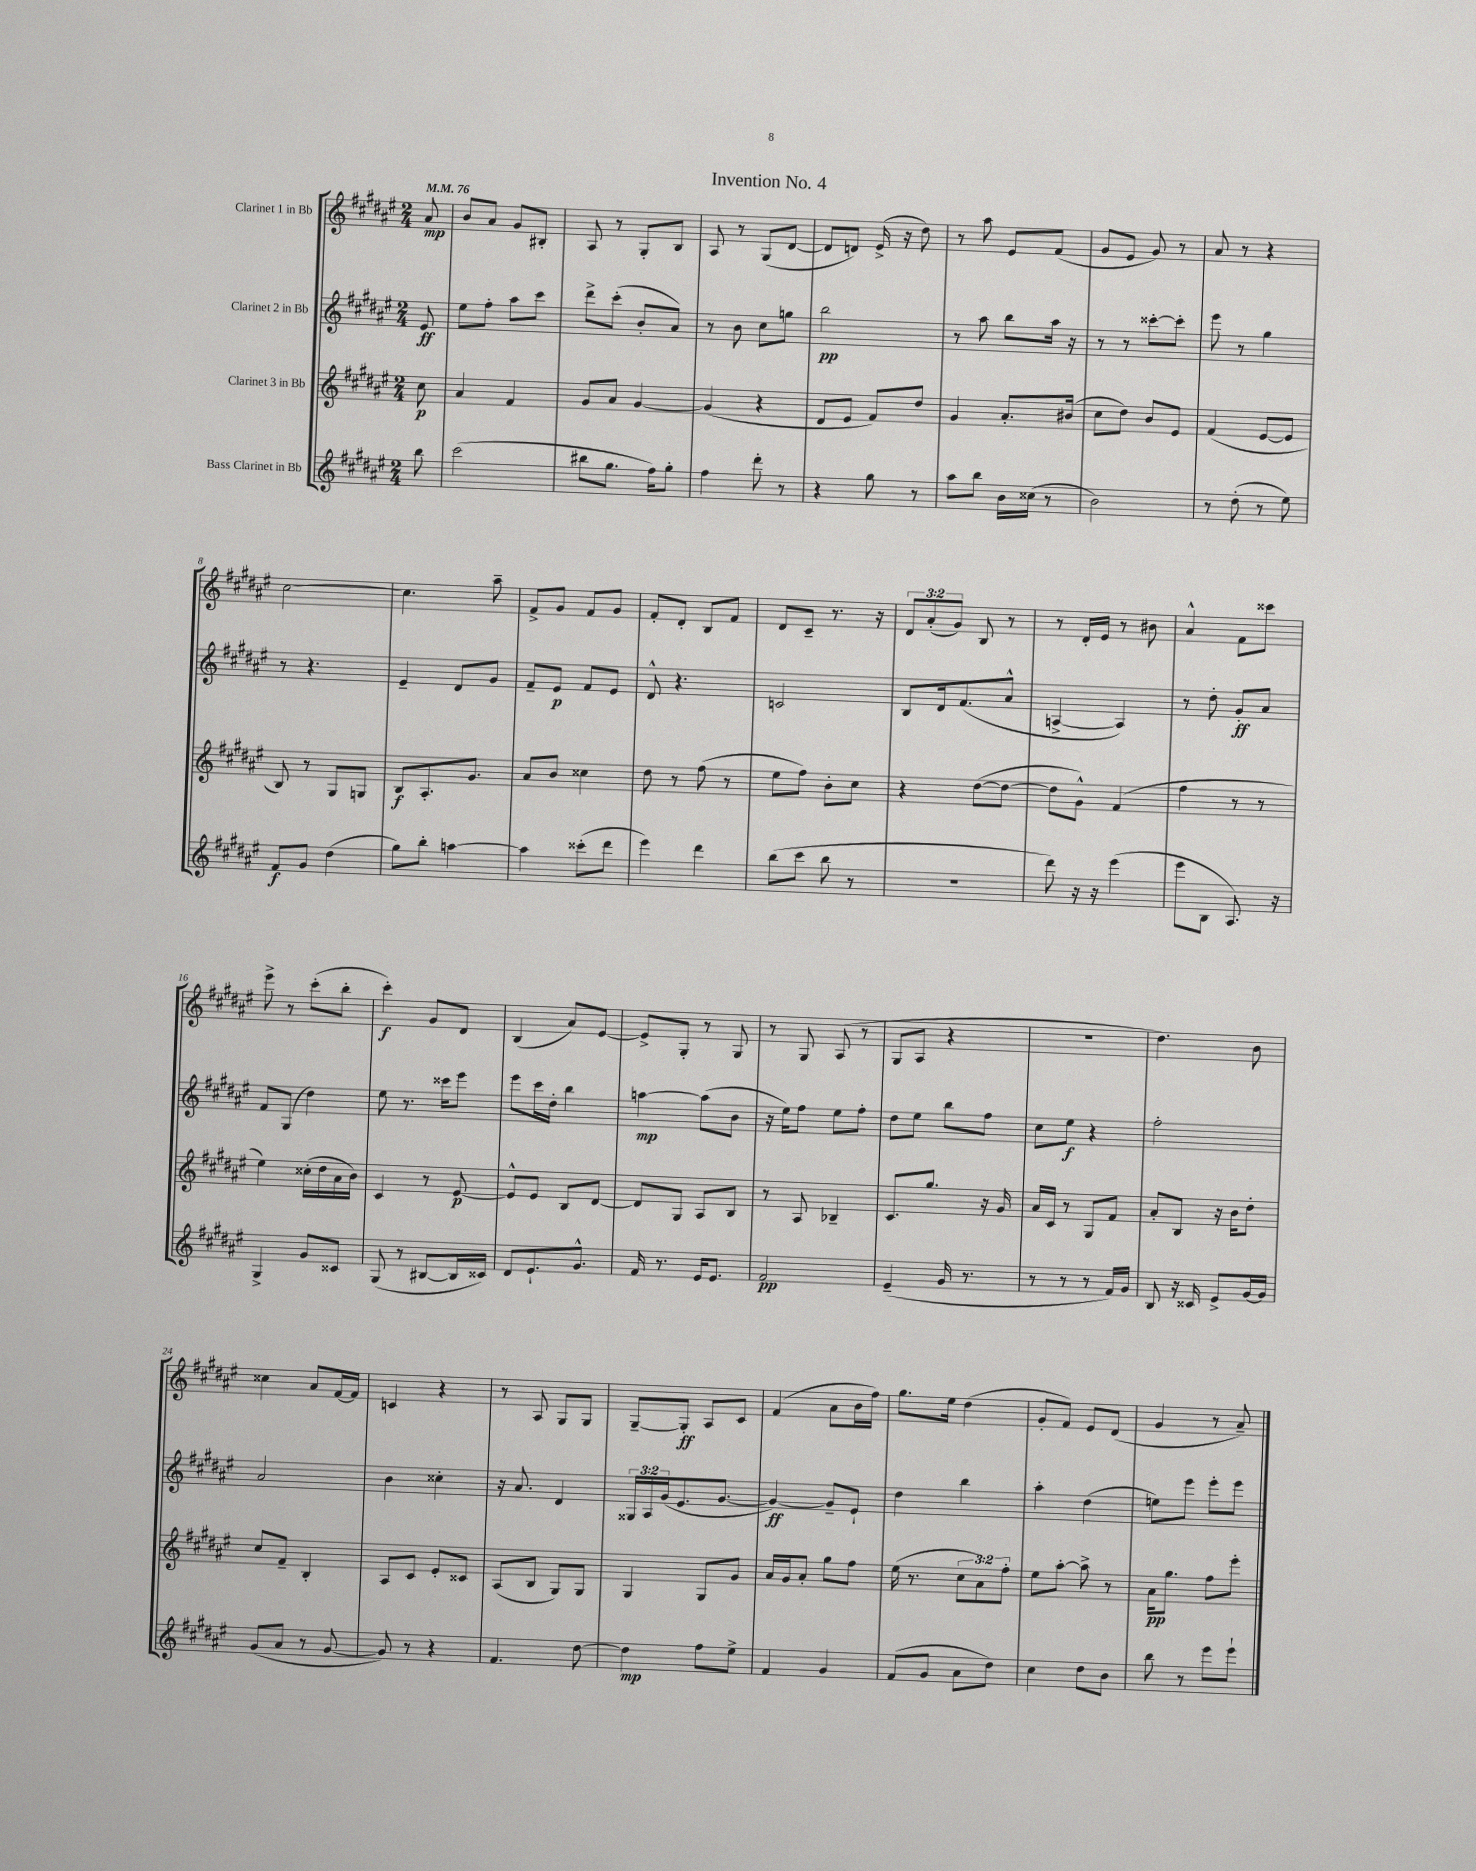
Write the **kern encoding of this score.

**kern	**dynam	**kern	**dynam	**kern	**dynam	**kern	**dynam
*part4	*part4	*part3	*part3	*part2	*part2	*part1	*part1
*staff4	*staff4	*staff3	*staff3	*staff2	*staff2	*staff1	*staff1
*I"Bass Clarinet in Bb	*	*I"Clarinet 3 in Bb	*	*I"Clarinet 2 in Bb	*	*I"Clarinet 1 in Bb	*
*clefG2	*	*clefG2	*	*clefG2	*	*clefG2	*
*k[f#c#g#d#a#e#]	*	*k[f#c#g#d#a#e#]	*	*k[f#c#g#d#a#e#]	*	*k[f#c#g#d#a#e#]	*
*M2/4	*	*M2/4	*	*M2/4	*	*M2/4	*
*MM76	*	*MM76	*	*MM76	*	*MM76	*
=	=	=	=	=	=	=	=
8bb\	.	8cc#\	p	8e#/	ff	8a#/	mp
=1	=1	=1	=1	=1	=1	=1	=1
(2ccc#\	.	4a#/	.	8ee#\L	.	8b/L	.
.	.	.	.	8ff#'\J	.	8a#/J	.
.	.	4f#/	.	8aa#\L	.	8g#/L	.
.	.	.	.	8ccc#\J	.	8B#X'/J	.
=2	=2	=2	=2	=2	=2	=2	=2
8bb#X\L	.	8g#/L	.	8ddd#^\L	.	8A#/	.
8.gg#\J	.	8a#/J	.	(8ccc#'\J	.	8r	.
.	.	[4g#/	.	8b'/L	.	8G#'/L	.
16ff#\KL)	.	.	.	.	.	.	.
8gg#'\J	.	.	.	8a#/J)	.	8B/J	.
=3	=3	=3	=3	=3	=3	=3	=3
4ff#\	.	(4g#/]	.	8r	.	8A#/	.
.	.	.	.	8b\	.	8r	.
8ddd#'\	.	4r	.	8cc#\L	.	(8G#/L	.
8r	.	.	.	8ggn\J	.	[8d#/J	.
=4	=4	=4	=4	=4	=4	=4	=4
4r	.	8d#/L	.	2bb\	pp	8d#/L]	.
.	.	8e#/J	.	.	.	8dn/J)	.
8gg#\	.	8f#/L)	.	.	.	(16e#^/	.
.	.	.	.	.	.	16r	.
8r	.	8dd#/J	.	.	.	8dd#\)	.
=5	=5	=5	=5	=5	=5	=5	=5
8aa#\L	.	4g#/	.	8r	.	8r	.
8bb\J	.	.	.	8aa#\	.	8aa#\	.
16b\LL	.	8.a#'/L	.	8bb\L	.	8e#/L	.
(16cc##X\JJ	.	.	.	.	.	.	.
8r	.	.	.	16aa#\Jk	.	(8f#/J	.
.	.	(16b#X/Jk	.	16r	.	.	.
=6	=6	=6	=6	=6	=6	=6	=6
2b\)	.	8cc#\L	.	8r	.	8g#/L	.
.	.	8dd#\J)	.	8r	.	8e#/J	.
.	.	8b/L	.	[8ccc##X'\L	.	8g#/)	.
.	.	8e#/J	.	8ccc##'\J]	.	8r	.
=7	=7	=7	=7	=7	=7	=7	=7
8r	.	(4f#/	.	8eee#\	.	8a#/	.
(8dd#'\	.	.	.	8r	.	8r	.
8r	.	[8e#/L	.	4gg#\	.	4r	.
8ee#\)	.	8e#/J]	.	.	.	.	.
!!LO:LB:g=z
=8	=8	=8	=8	=8	=8	=8	=8
8f#/L	f	8B/)	.	8r	.	[2cc#\	.
8g#/J	.	8r	.	4.r	.	.	.
(4dd#\	.	8G#/L	.	.	.	.	.
.	.	8Gn/J	.	.	.	.	.
=9	=9	=9	=9	=9	=9	=9	=9
8gg#\L)	.	8B/L	f	4e#~/	.	4.cc#\]	.
8bb'\J	.	8.A#'/	.	.	.	.	.
[4aan\	.	.	.	8d#/L	.	.	.
.	.	8.g#/J	.	.	.	.	.
.	.	.	.	8g#/J	.	8aa#~\	.
=10	=10	=10	=10	=10	=10	=10	=10
4aa\]	.	8a#/L	.	8f#~/L	.	8f#^/L	.
.	.	8b/J	.	8e#/J	p	8g#/J	.
(8ccc##X'\L	.	4cc##X\	.	8f#/L	.	8f#/L	.
8ddd#\J	.	.	.	8e#/J	.	8g#/J	.
=11	=11	=11	=11	=11	=11	=11	=11
4eee#\)	.	8dd#\	.	8d#^^/	.	8f#'/L	.
.	.	8r	.	4.r	.	8d#'/J	.
4ddd#\	.	(8ff#\	.	.	.	8B/L	.
.	.	8r	.	.	.	8f#/J	.
=12	=12	=12	=12	=12	=12	=12	=12
(8bb\L	.	8ee#\L	.	2cn/	.	8d#/L	.
8ccc#\J	.	8ff#\J)	.	.	.	8c#~/J	.
8bb\	.	8b'\L	.	.	.	8.r	.
8r	.	8cc#\J	.	.	.	.	.
.	.	.	.	.	.	16r	.
=13	=13	=13	=13	=13	=13	=13	=13
2r	.	4r	.	8B/L	.	12d#/L	.
.	.	.	.	.	.	(12a#'/	.
.	.	.	.	16d#/k	.	.	.
.	.	.	.	.	.	12g#/J)	.
.	.	.	.	(8.f#/	.	.	.
.	.	([8dd#\L	.	.	.	8B/	.
.	.	8dd#\J_	.	8a#^^/J	.	8r	.
=14	=14	=14	=14	=14	=14	=14	=14
8ddd#\)	.	8dd#\L]	.	[4An^/	.	8r	.
16r	.	8g#^^\J)	.	.	.	16d#'/LL	.
16r	.	.	.	.	.	16e#/JJ	.
(4eee#\	.	(4f#/	.	4A/])	.	8r	.
.	.	.	.	.	.	8b#X\	.
=15	=15	=15	=15	=15	=15	=15	=15
8eee#\L	.	4ff#\	.	8r	.	4a#^^/	.
8B\J	.	.	.	8dd#'\	.	.	.
8.A#/)	.	8r	.	8g#'/L	ff	8f#\L	.
.	.	8r	.	8a#/J	.	8ccc##X\J	.
16r	.	.	.	.	.	.	.
!!LO:LB:g=z
=16	=16	=16	=16	=16	=16	=16	=16
4G#^/	.	4ee#\)	.	8f#/L	.	8eee#^\	.
.	.	.	.	(8G#/J	.	8r	.
8g#/L	.	(16cc##X'\LL	.	4dd#\)	.	(8ccc#'\L	.
.	.	16dd#\	.	.	.	.	.
8c##X/J	.	16a#\	.	.	.	8bb'\J	.
.	.	16b\JJ)	.	.	.	.	.
=17	=17	=17	=17	=17	=17	=17	=17
(8G#/	.	4c#/	.	8ee#\	.	4ccc#'\)	f
8r	.	.	.	8.r	.	.	.
[8B#X/L	.	8r	.	.	.	8g#/L	.
.	.	.	.	16ccc##X\KL	.	.	.
16B#/L]	.	[8e#/	p	8eee#\J	.	8d#/J	.
16c##X/JJ)	.	.	.	.	.	.	.
=18	=18	=18	=18	=18	=18	=18	=18
8d#/L	.	8e#^^/L]	.	8eee#\L	.	(4B/	.
8.e#`/	.	8e#/J	.	16ccc#\L	.	.	.
.	.	.	.	16dd#'\JJ	.	.	.
.	.	8B/L	.	4bb\	.	8a#/L)	.
8.g#^^/J	.	.	.	.	.	.	.
.	.	[8d#/J	.	.	.	[8e#/J	.
=19	=19	=19	=19	=19	=19	=19	=19
16f#/	.	8d#/L]	.	[4aan\	mp	8e#^/L]	.
8.r	.	.	.	.	.	.	.
.	.	8G#/J	.	.	.	8G#'/J	.
16e#/KL	.	8A#/L	.	(8aa\L]	.	8r	.
8.e#/J	.	.	.	.	.	.	.
.	.	8B/J	.	8b\J	.	8G#/	.
=20	=20	=20	=20	=20	=20	=20	=20
2f#/	pp	8r	.	16r	.	8r	.
.	.	.	.	16ee#\KL)	.	.	.
.	.	8A#/	.	8ff#\J	.	8G#/	.
.	.	4B-X~/	.	8ee#\L	.	(8A#/	.
.	.	.	.	8ff#'\J	.	8r	.
=21	=21	=21	=21	=21	=21	=21	=21
(4e#~/	.	8.c#/L	.	8dd#\L	.	8G#/L	.
.	.	.	.	8ee#\J	.	8A#/J	.
.	.	8.gg#/J	.	.	.	.	.
16g#/	.	.	.	8bb\L	.	4r	.
8.r	.	.	.	.	.	.	.
.	.	16r	.	8ff#\J	.	.	.
.	.	16g#/	.	.	.	.	.
=22	=22	=22	=22	=22	=22	=22	=22
8r	.	16a#/LL	.	8cc#\L	.	2r	.
.	.	16c#/JJ	.	.	.	.	.
8r	.	8r	.	8ee#\J	f	.	.
8r	.	8G#/L	.	4r	.	.	.
16f#/LL)	.	8f#/J	.	.	.	.	.
16g#/JJ	.	.	.	.	.	.	.
=23	=23	=23	=23	=23	=23	=23	=23
8B/	.	8a#'/L	.	2ff#'\	.	4.dd#\)	.
16r	.	8B/J	.	.	.	.	.
16c##X/	.	.	.	.	.	.	.
8e#^/L	.	16r	.	.	.	.	.
.	.	16b\KL	.	.	.	.	.
[16g#/L	.	8dd#'\J	.	.	.	8b\	.
16g#/JJ]	.	.	.	.	.	.	.
!!LO:LB:g=z
=24	=24	=24	=24	=24	=24	=24	=24
(8g#/L	.	8cc#/L	.	2a#/	.	4cc##X\	.
8a#/J	.	8f#~/J	.	.	.	.	.
8r	.	4B'/	.	.	.	8a#/L	.
[8g#/	.	.	.	.	.	[16f#/L	.
.	.	.	.	.	.	16f#/JJ]	.
=25	=25	=25	=25	=25	=25	=25	=25
8g#/])	.	8A#/L	.	4b\	.	4cn/	.
8r	.	8c#/J	.	.	.	.	.
4r	.	8e#'/L	.	4cc##X'\	.	4r	.
.	.	8c##X/J	.	.	.	.	.
=26	=26	=26	=26	=26	=26	=26	=26
4.f#/	.	(8A#/L	.	16r	.	8r	.
.	.	.	.	8.a#/	.	.	.
.	.	8B/J	.	.	.	8A#/	.
.	.	8G#/L)	.	4d#/	.	8G#/L	.
[8dd#\	.	8G#/J	.	.	.	8G#/J	.
=27	=27	=27	=27	=27	=27	=27	=27
4dd#\]	mp	4G#/	.	24G##X/LL	.	[8G#~/L	.
.	.	.	.	24A#/	.	.	.
.	.	.	.	(24g#/J	.	.	.
.	.	.	.	8.e#/	.	8G#'/J]	ff
8ff#\L	.	8G#/L	.	.	.	8A#/L	.
.	.	.	.	[8.g#/J	.	.	.
8ee#^\J	.	8g#/J	.	.	.	8c#/J	.
=28	=28	=28	=28	=28	=28	=28	=28
4f#/	.	16a#/LL	.	4g#/_)	ff	(4f#/	.
.	.	16g#/J	.	.	.	.	.
.	.	8a#'/J	.	.	.	.	.
4g#/	.	8gg#\L	.	8g#~/L]	.	8a#\L	.
.	.	8ff#\J	.	8e#`/J	.	16b\L	.
.	.	.	.	.	.	16ff#\JJ)	.
=29	=29	=29	=29	=29	=29	=29	=29
(8f#/L	.	(16ee#\	.	4dd#\	.	8.gg#\L	.
.	.	8.r	.	.	.	.	.
8g#/J	.	.	.	.	.	.	.
.	.	.	.	.	.	16ee#\Jk	.
8a#\L	.	12cc#\L	.	4bb\	.	(4dd#\	.
.	.	12a#\)	.	.	.	.	.
8dd#\J)	.	.	.	.	.	.	.
.	.	12ff#'\J	.	.	.	.	.
=30	=30	=30	=30	=30	=30	=30	=30
4cc#\	.	8ee#\L	.	4aa#'\	.	8g#'/L	.
.	.	[8aa#'\J	.	.	.	8f#/J)	.
8dd#\L	.	8aa#^\]	.	(4dd#\	.	8e#/L	.
8b\J	.	8r	.	.	.	(8d#/J	.
=31	=31	=31	=31	=31	=31	=31	=31
8bb\	.	16a#\KL	pp	8een\L)	.	4g#/	.
.	.	8.gg#\J	.	.	.	.	.
8r	.	.	.	8eee#\J	.	.	.
8eee#\L	.	8ff#\L	.	8eee#'\L	.	8r	.
8eee#`\J	.	8eee#'\J	.	8eee#\J	.	8a#~/)	.
==	==	==	==	==	==	==	==
*-	*-	*-	*-	*-	*-	*-	*-
